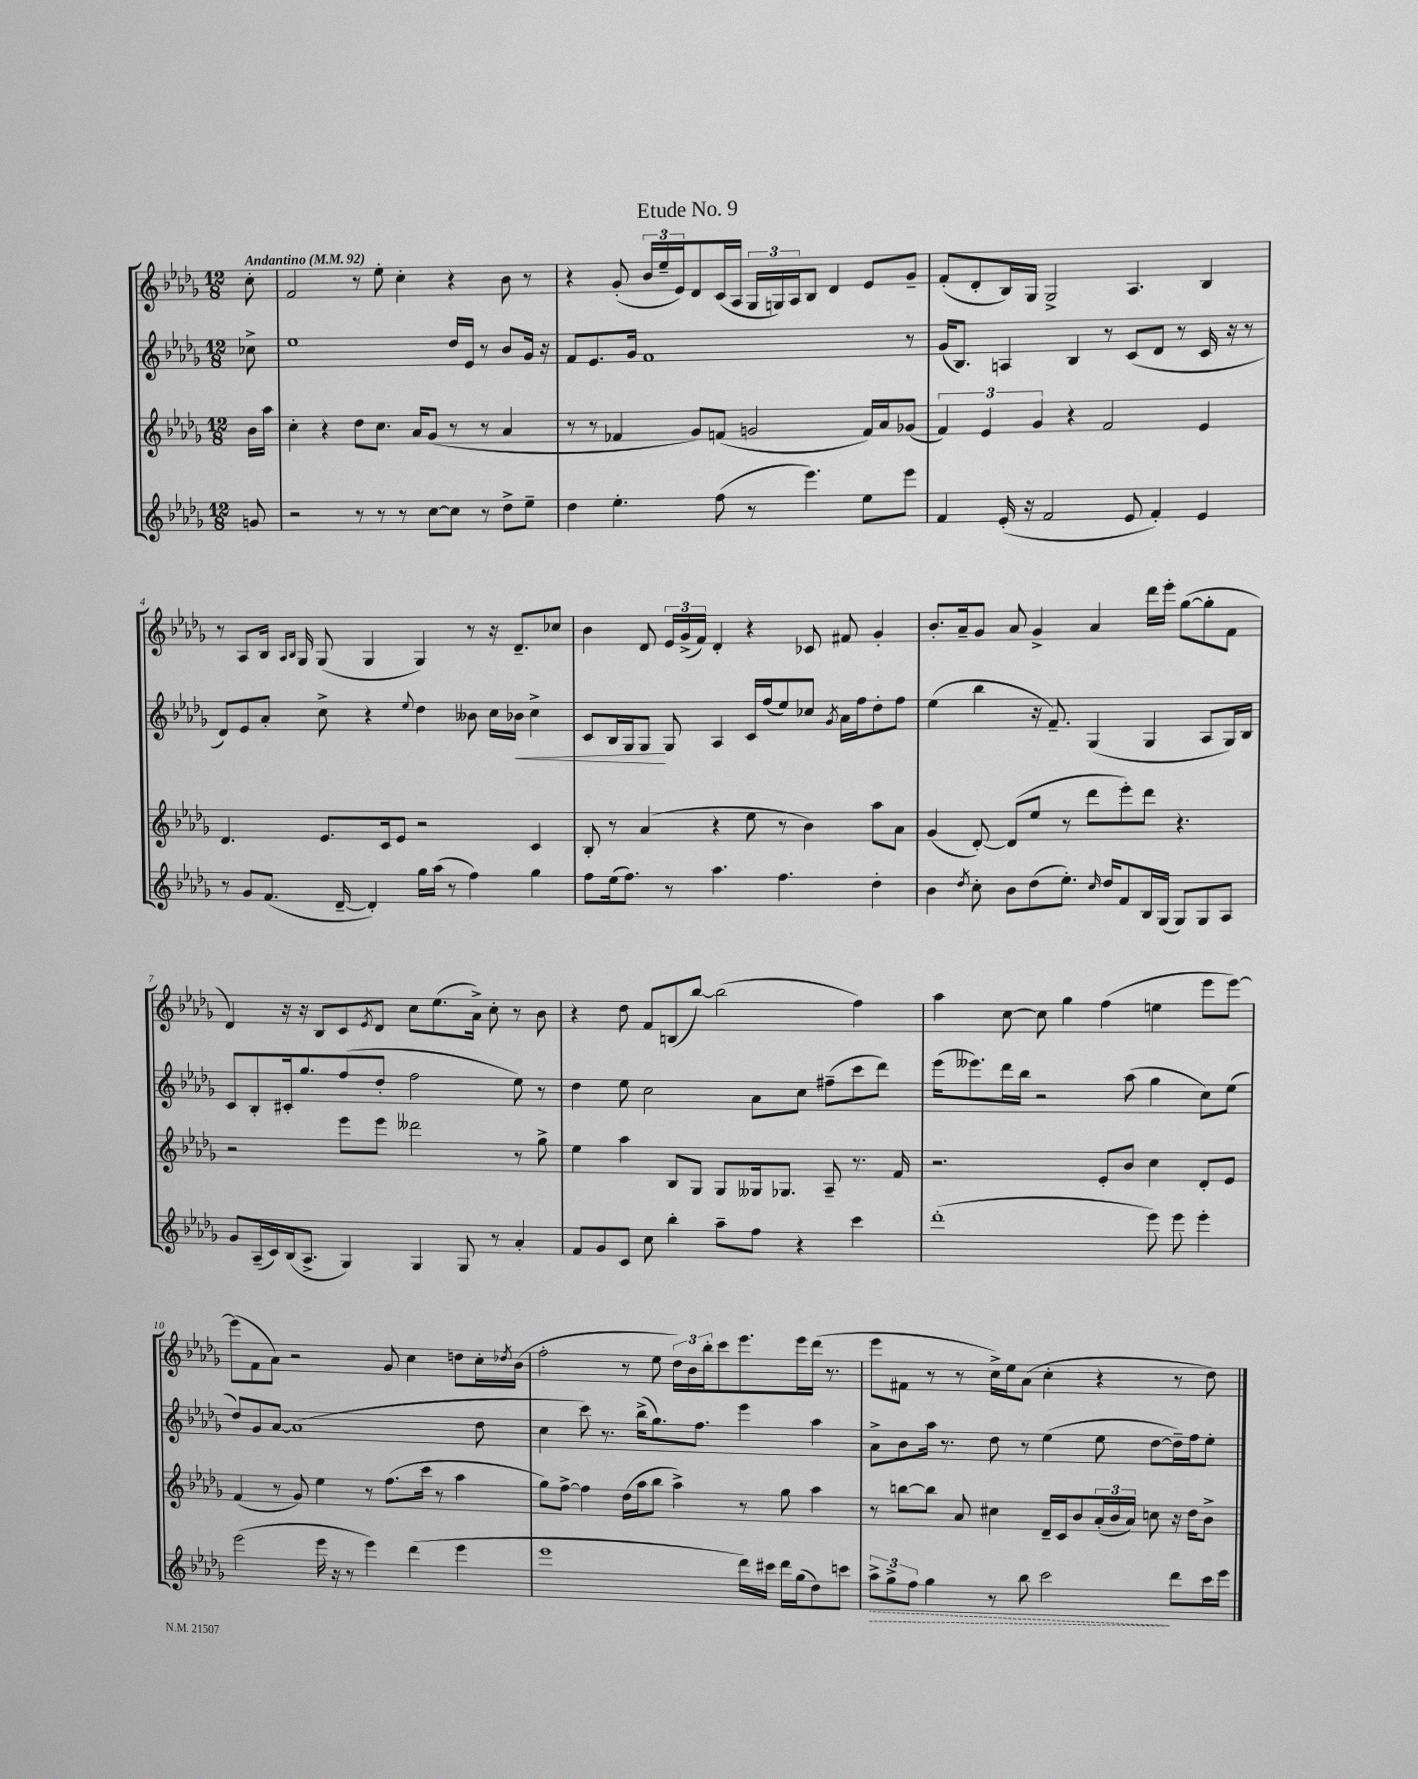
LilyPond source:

\header { title = "Etude No. 9" }
<<
\new StaffGroup <<
\new Staff = "s0" {
    \clef treble \key des \major \numericTimeSignature \time 12/8 \partial 8 \tempo "Andantino" 4 = 92
    c''8-. |
    f'2 r8 ees''8-. c''4-. r4 bes'8 r8 |
    r4 ges'8-.( \tuplet 3/2 { bes'16 ees''16-- ees'16) } des'8 c'16( aes16 \tuplet 3/2 { ges16 g16) aes16 } bes8 des'4 ees'8 ges'8-- |
    f'8-.( des'8-. bes16) ges16 ges2-> aes4. bes4 |
    r8 aes8 bes16 \grace { aes16 bes16 } ges16 ges8( ges4 ges4) r8 r16 des'8.-- ces''8 |
    bes'4 des'8 \tuplet 3/2 { ees'16 ges'16->( f'16) } des'4-. r4 ces'8 fis'8 ges'4-. |
    bes'8.-. aes'16-- ges'8 aes'8 ges'4-> aes'4 des'''16 ees'''16-. ges''8~( ges''8-. f'8 |
    des'4) r16 r16 bes8 c'8 \acciaccatura { ees'8 } des'8 c''8 ees''8.( aes'16->) c''8-. r8 bes'8 |
    r4 des''8 f'8 b8( bes''8~) bes''2( f''4) |
    aes''4 c''8~ c''8 ges''4 f''4( e''4 ees'''8 ees'''8~) |
    ees'''8( f'8 aes'8) r2 ges'8 c''4 d''8 c''16-. \acciaccatura { des''8 } bes'16( |
    f''2-. r8 ees''8 \tuplet 3/2 { des''16) bes'16 bes''16-. } c'''8 ees'''8. ees'''16 des'''16( r8. |
    ees'''8 fis'8 r8 r8 c''16->) ees''16 aes'8( c''4-. r4 r8 des''8) \bar "|." |
}
\new Staff = "s1" {
    \clef treble \key des \major \numericTimeSignature \time 12/8 \partial 8
    ces''8-> |
    ees''1 des''16 ees'16 r8 bes'8 ges'16 r16 |
    f'8 ees'8. ges'16 f'1 r8 |
    ges'16( bes8.) a4 bes4 r8 c'8( des'8 r8 c'16 r16 r8 |
    des'8) ees'8 aes'8-. c''8-> r4 \appoggiatura { ees''8 } des''4 beses'8 c''16 bes'16\< c''4-> |
    c'8 bes16 ges16 ges8\! ges8 aes4 c'16 f''16( ees''8) ces''8 \acciaccatura { ges'8 } aes'16 f''16 des''8-. f''8 |
    ees''4( bes''4 r16 f'8.--) ges4( ges4 aes8 ges16) bes16 |
    c'8 bes8-. cis'16-. ges''8. f''8( des''8-. f''2 ees''8) r8 |
    des''4 ees''8 c''2 aes'8 c''8 fis''8--( c'''8 des'''8) |
    ees'''16( eeses'''8.) des'''16 bes''16 r2 aes''8( ges''4 c''8) ees''8( |
    des''8) ges'8 aes'8~ aes'1( des''8 |
    c''4 c'''8) r8. bes''16->( ges''8.) f''8. ees'''4 aes''4 |
    aes'8-> bes'8 aes''16 r8. des''8 r8 ees''4( ees''8 des''8~ des''16--) f''16 ees''8-. \bar "|." |
}
\new Staff = "s2" {
    \clef treble \key des \major \numericTimeSignature \time 12/8 \partial 8
    bes'16 aes''16 |
    c''4-. r4 des''8 c''8. aes'16 ges'8( r8 r8 aes'4 |
    r8 r8 fes'4 ges'8) f'8( g'2 f'16) aes'16 ges'8( |
    \tuplet 3/2 { f'4) ees'4 ges'4 } r4 f'2 ees'4 |
    des'4. ees'8. c'16 ees'8 r2 c'4 |
    bes8-. r8 aes'4( r4 ees''8 r8 bes'4) aes''8 aes'8 |
    ges'4( des'8~-.) des'8( ees''8 r8 des'''8 ees'''8-.) des'''8 r4. |
    r2 ees'''8 ees'''8 deses'''2 r8 ges''8-> |
    ees''4 aes''4 bes8 ges8 ges8 geses16 ges8. aes8-- r8. f'16 |
    r2. ees'8-. bes'8 c''4 des'8-. ees'8 |
    f'4( r8 ges'8) ees''4 r8 f''8.( c'''16 r8 aes''4 |
    ges''8) f''8~-> f''4 des''16( aes''16 bes''8 aes''4->) r8 ges''8 aes''4 |
    r8 b''8~ b''8 aes'8 cis''4 des'16-- c'16 bes'8 \tuplet 3/2 { aes'16-.( bes'16 aes'16) } c''8 r16 des''16 bes'8-> \bar "|." |
}
\new Staff = "s3" {
    \clef treble \key des \major \numericTimeSignature \time 12/8 \partial 8
    g'8 |
    r2 r8 r8 r8 c''8~ c''8 r8 des''8-> ees''8-- |
    des''4 ees''4.-. f''8( r8 ees'''4.) ees''8 ees'''8 |
    f'4 ees'16-.( r16 f'2 ees'8 f'4-.) ees'4 |
    r8 ges'8 f'8.( des'16~-- des'4-.) ges''16 aes''16( r8 f''4) ges''4 |
    f''8 ees''16( f''8.) r8 aes''4. f''4. des''4-. |
    bes'4 \acciaccatura { des''8 } c''8-. bes'8 des''8( ees''8.-.) \grace { c''16 } des''16 f'8 bes16 ges16( ges8) ges8 aes8 |
    ges'8 aes16--( c'16) bes16( aes8.-> ges4) ges4 ges8 r8 aes'4-. |
    f'8 ges'8 c'8 c''8 bes''4-. aes''8-- f''8 r4 c'''4 |
    des'''1-.( ees'''8) ees'''8 ees'''4-. |
    ees'''2( ees'''16 r16 r8 ees'''4) des'''4( ees'''4 |
    ees'''1 des'''16) cis'''16 des'''16 ges''16( des''8) c'''8 |
    \tuplet 3/2 { \once \override Hairpin.style = #'dashed-line aes''8->\> ges''8-> f''8 } ges''4 r8 bes''8 c'''2\! des'''8 c'''16 ees'''16 \bar "|." |
}
>>
>>
